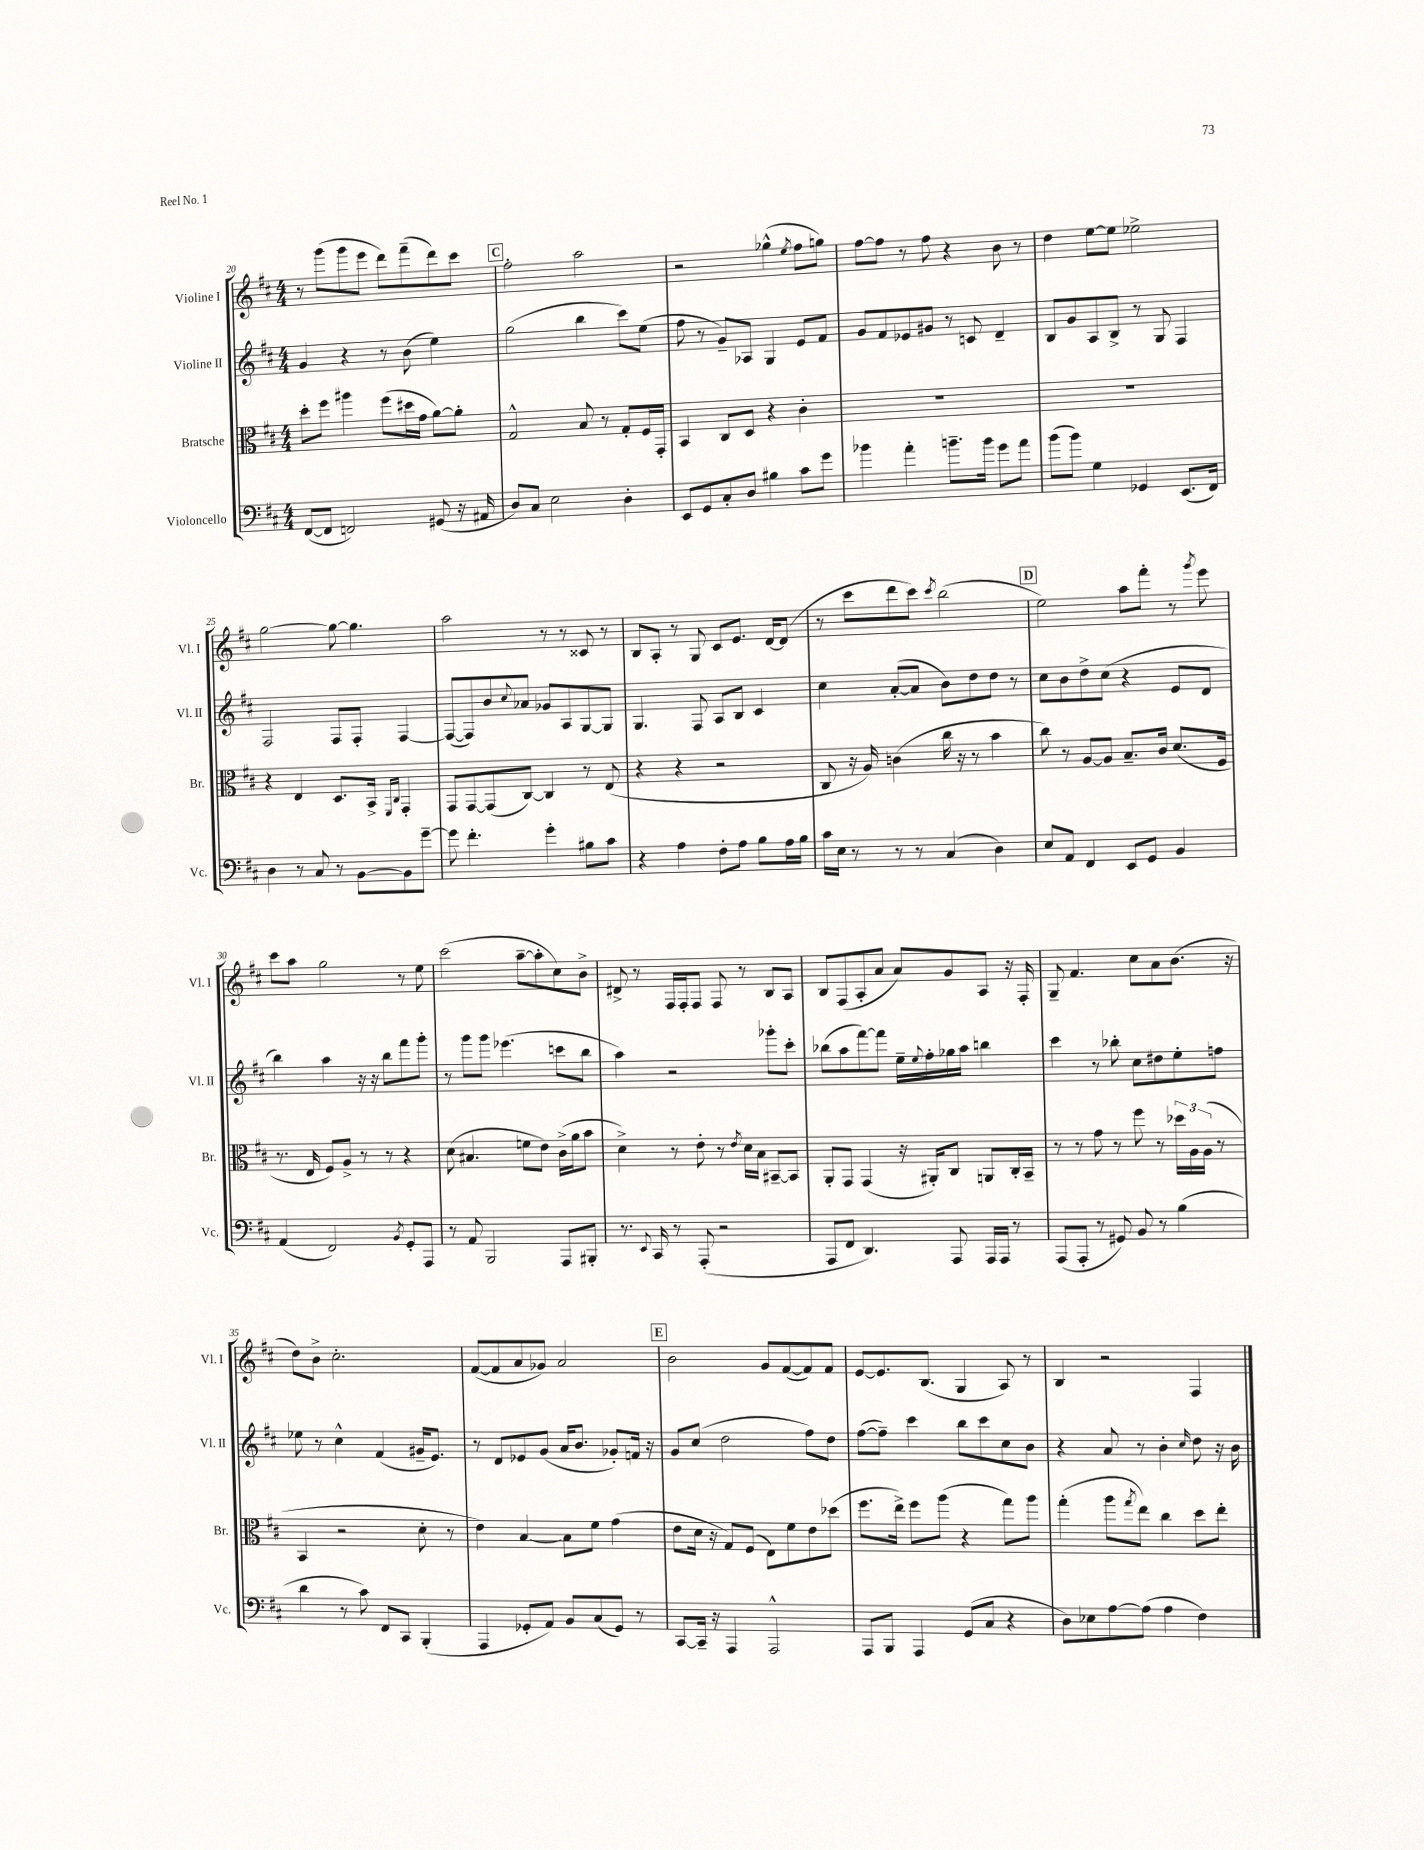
<<
\new StaffGroup <<
\new Staff = "s0" \with { instrumentName = "Violine I" shortInstrumentName = "Vl. I" } {
    \clef treble \key d \major \numericTimeSignature \time 4/4
    r8 g'''8( g'''8 e'''8 d'''8) fis'''8--( d'''8) cis'''8 |
    \mark \markup { \box "C" } fis''2-. a''2 |
    r2 ges''4-^( \acciaccatura { e''8 } fis''8 g''8) |
    fis''8~ fis''8 r8 fis''8 r4 b'8 r8 |
    d''4 e''8~ e''8 ees''2-> |
    g''2~ g''8~ g''4. |
    a''2 r8 r8 cisis'8 r8 |
    b8 a8-. r8 g8 cis'8 e'8. d'16~ d'8( |
    r8 cis'''8 d'''8 cis'''8) \acciaccatura { cis'''8 } b''2( |
    \mark \markup { \box "D" } e''2) a''8 fis'''8-. r8 \acciaccatura { g'''8 } e'''8 |
    cis'''8 a''8 g''2 r8 e''8 |
    cis'''2( a''8~-- a''8-. cis''8) b'8-> |
    dis'8-> r8 fis16 fis16-. fis8 fis8 r8 b8 a8 |
    b8 fis8( a8-. a'8 a'8) g'8 a8 r16 fis16-. |
    g8-- fis'4. cis''8 a'8 b'8.( r16 |
    d''8) b'8-> cis''2.-. |
    fis'8~( fis'8 a'8 ges'8) a'2 |
    \mark \markup { \box "E" } b'2 g'8 fis'8~( fis'8) fis'8 |
    e'8~ e'8. b8.( g4 a8) r8 |
    b4 r2 fis4 \bar "|." |
}
\new Staff = "s1" \with { instrumentName = "Violine II" shortInstrumentName = "Vl. II" } {
    \clef treble \key d \major \numericTimeSignature \time 4/4
    g'4 r4 r8 b'8( e''4) |
    \mark \markup { \box "C" } g''2( b''4 cis'''8) e''8( |
    fis''8 r8 g'8--) aes8 g4 e'8 fis'8 |
    g'8 fis'8 ees'8 gis'8 r8 c'8 d'4-- |
    b8 g'8 a8 b8-> r8 g8 fis4 |
    fis2 fis8 fis8-. fis4~ |
    fis8~( fis8) b'8 \appoggiatura { cis''8 } aes'8 ges'8 a8 g8~ g8 |
    g4. fis8 a8 b8 cis'4 |
    cis''4 a'8~-.( a'8 b'8) d''8 d''8 r8 |
    \mark \markup { \box "D" } cis''8 b'8 d''8-> cis''8( r4 e'8 d'8 |
    b''4) a''4 r16 r16 b''8 fis'''8 g'''8-. |
    r8 g'''8 g'''8 ees'''4.( c'''8 b''8 |
    a''4) r2 ges'''8-. cis'''8-. |
    bes''8( a''8 fis'''8~) fis'''8 e''16-- \appoggiatura { e''8 } fis''16-. ges''16 a''16 b''4 |
    cis'''4 r8 bes''8-. cis''8 dis''8 e''8-. f''8 |
    ees''8 r8 cis''4-^ fis'4( gis'16-- e'8.) |
    r8 d'8 ees'8 g'8( a'16 b'8. ges'8-.) f'16 r16 |
    \mark \markup { \box "E" } g'8 cis''8( d''2 fis''8) d''8 |
    fis''8~( fis''8--) cis'''4 b''8 cis'''8 cis''8 b'8 |
    r4 a'8 r8 b'4-. \grace { cis''16 } d''8 r16 b'16 \bar "|." |
}
\new Staff = "s2" \with { instrumentName = "Bratsche" shortInstrumentName = "Br." } {
    \clef alto \key d \major \numericTimeSignature \time 4/4
    d''8-. fis''8 ais''4 fis''8( dis''16 g'16 a'8~) a'8-. |
    \mark \markup { \box "C" } g2-^ b8 r8 g8-. fis16 g,16-. |
    b,4 cis8 d8 r4 cis'4-. |
    R1 |
    R1 |
    r4 e4 d8. b,16-> \grace { fis,16 cis16 } g,4-. |
    g,8 g,8~ g,8( cis8~) cis4 r8 e8( |
    r4 r4 r2 |
    cis8 r16 a16) c'4( cis''16 r16 r8 b'4 |
    \mark \markup { \box "D" } cis''8) r8 a8~ a8 b8.-- cis'16 d'8.( fis16 |
    r8. e16 fis8) a8-> r8 r8 r4 |
    d'8( bis4. f'8 e'8) cis'16->( a'16 b'8 |
    d'4->) r8 e'8-. r8 \acciaccatura { e'8 } d'16 b16 bis,8~-- bis,8 |
    a,8-. g,8 g,4( r16 ais,16-.) cis8 a,8 cis16-. b,16-- |
    r8 r8 g'8 r8 fis''8 r8 \tuplet 3/2 { des''16 a16 a16( } r8 |
    b,4 r2 d'8-. r8 |
    e'4) b4~ b8 fis'8 g'4( |
    \mark \markup { \box "E" } e'8 d'16 r16 g8) fis8( e8) fis'8 e'8 des''8( |
    fis''8. e''16->) fis''8 a''8( r4 g''8) a''8 |
    g''4-.( a''8 \acciaccatura { g''8 } e''8) cis''4 d''8 e''8-. \bar "|." |
}
\new Staff = "s3" \with { instrumentName = "Violoncello" shortInstrumentName = "Vc." } {
    \clef bass \key d \major \numericTimeSignature \time 4/4
    fis,8~( fis,8 f,2) gis,8( r16 ais,16 |
    \mark \markup { \box "C" } d8) cis8 e2 d4-. |
    e,8 g,8 cis8-. d8 bis4 cis'8 g'8 |
    bes'4 a'4-. b'8.-- b'16 g'8 a'8 |
    b'8( b'8) g4 ges,4 e,8.( fis,16) |
    d4 r8 cis8 r8 b,8~ b,8 g'8~-- |
    g'8 fis'4.-. g'4-. bis8 cis'8 |
    r4 a4 fis8-. a8 b8 a16 b16 |
    cis'16 e16 r8 r8 r8 cis4( d4) |
    \mark \markup { \box "D" } e8 a,8 fis,4 e,8 g,8 b,4 |
    a,4( fis,2) \acciaccatura { b,8 } g,8-. a,,8 |
    r8 a,8 b,,2 a,,8 bis,,8-. |
    r8. \appoggiatura { e,8 } cis,16 r8 a,,8-.( r2 |
    a,,8 fis,8 d,4.) a,,8 a,,16 a,,16 r8 |
    a,,8( a,,8-. r8 gis,8) b,8 r8 b4( |
    d'4 r8 cis'8) fis,8 cis,8 b,,4-.( |
    a,,4 ges,8-. a,8) b,8 cis8( ges,8) r8 |
    \mark \markup { \box "E" } cis,8~ cis,16-- r16 a,,4 a,,2-^ |
    a,,8 b,,8 a,,4 g,8( cis8 r4 |
    d8) ees8 a8~ a8( a4 fis4) \bar "|." |
}
>>
>>
\layout { \context { \Score currentBarNumber = #20 } }
